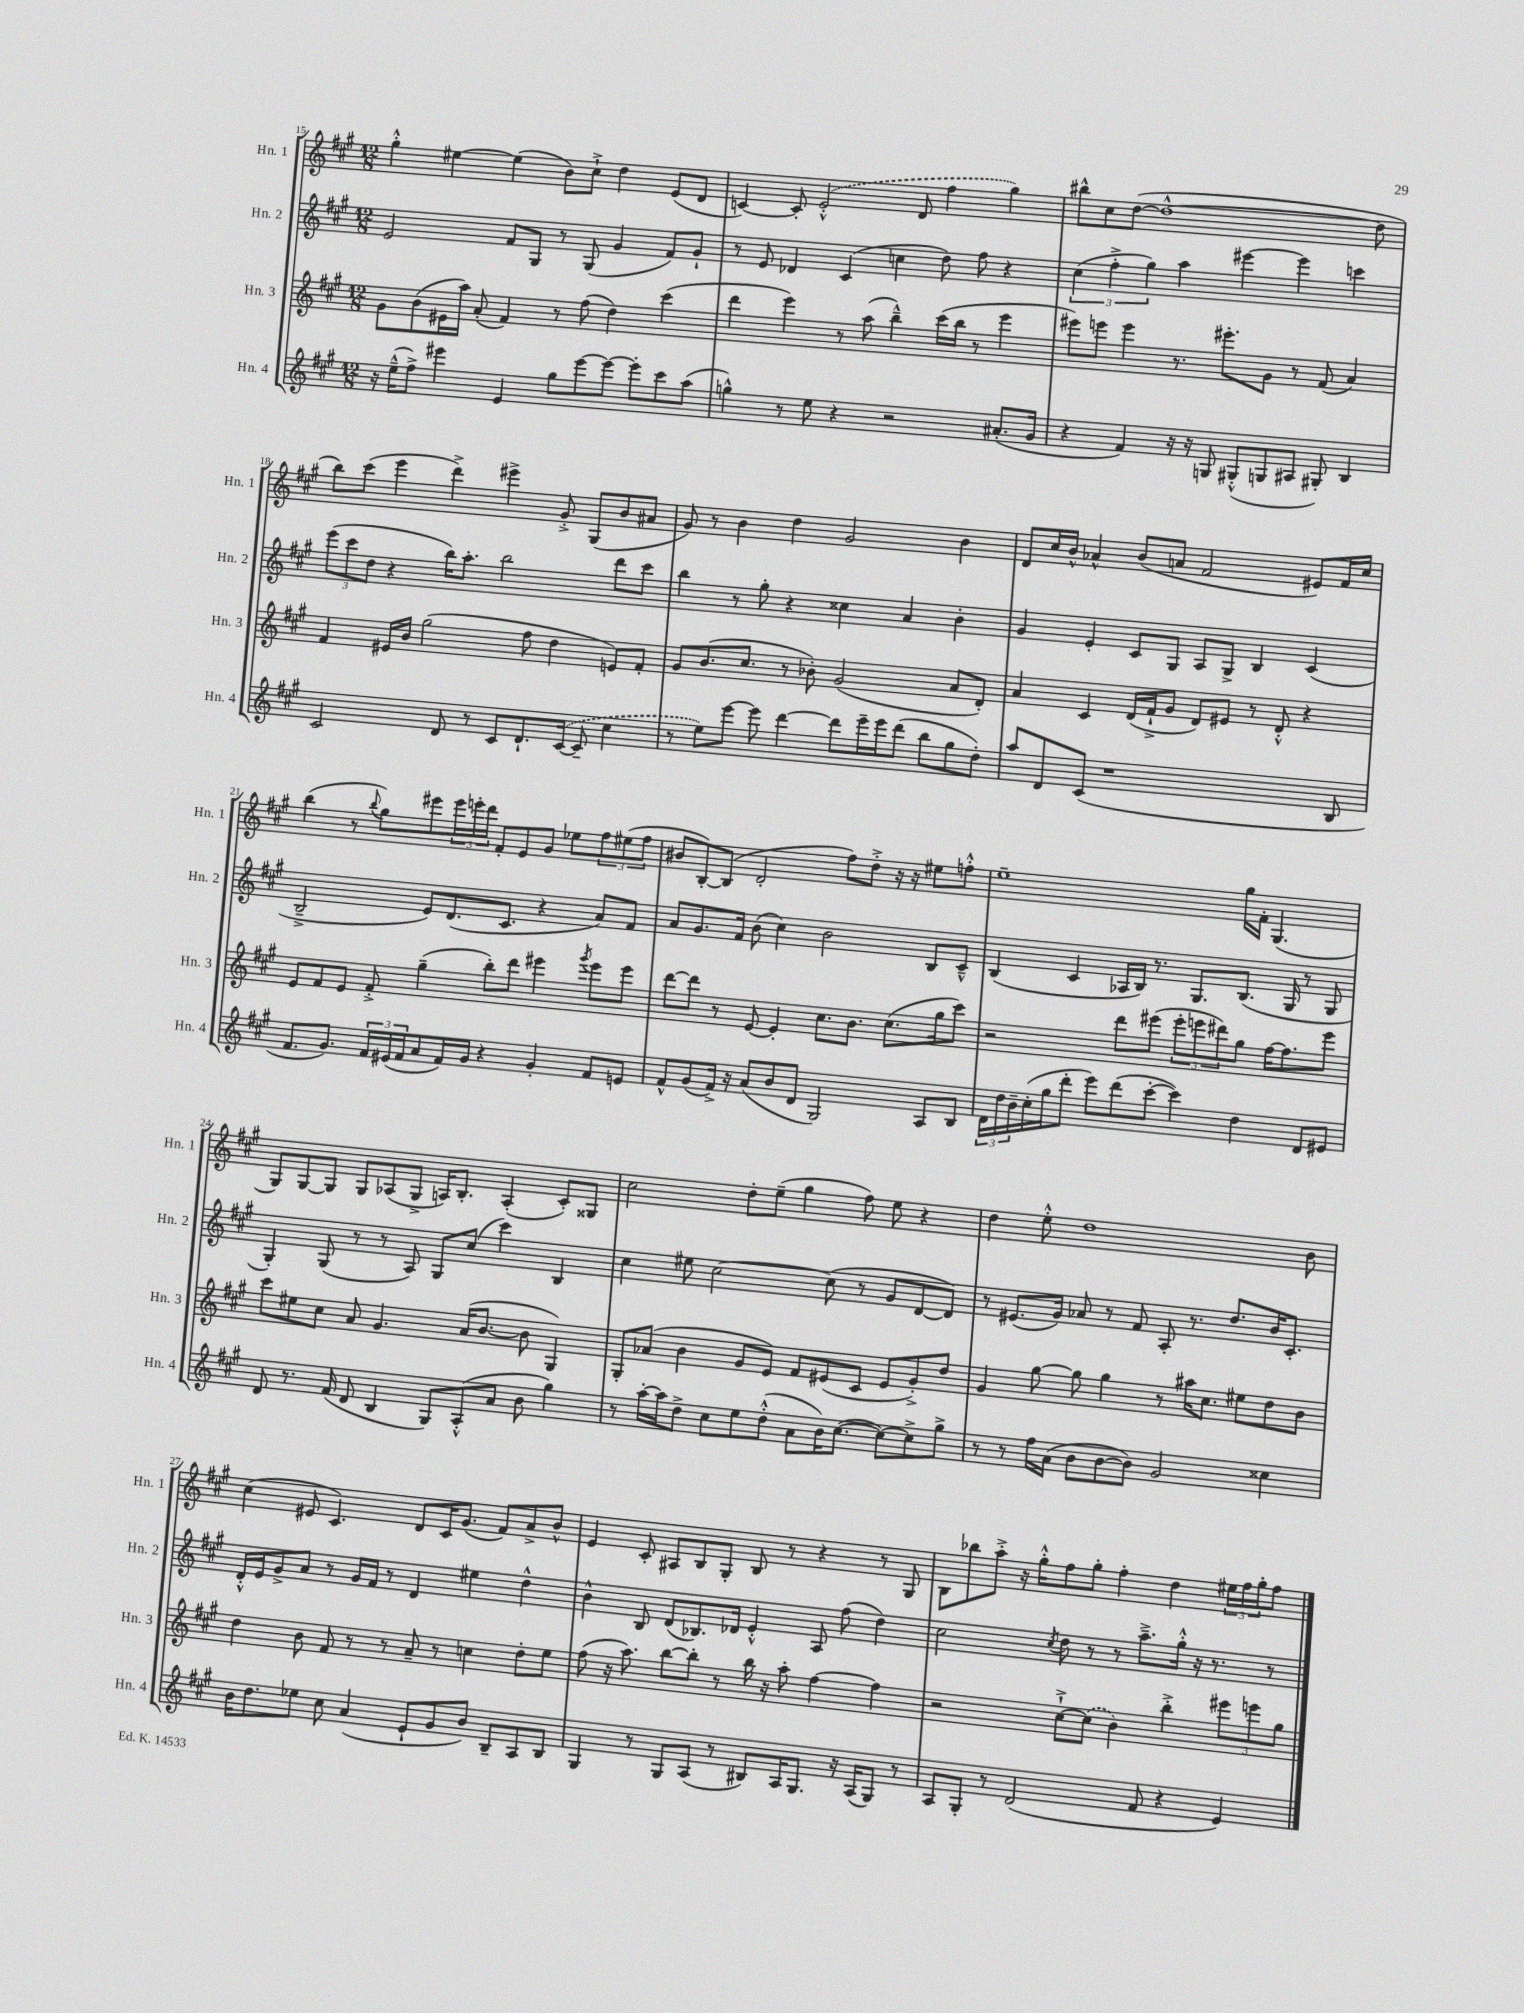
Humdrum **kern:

**kern	**kern	**kern	**kern
*staff4	*staff3	*staff2	*staff1
*clefG2	*clefG2	*clefG2	*clefG2
*k[f#c#g#]	*k[f#c#g#]	*k[f#c#g#]	*k[f#c#g#]
*M12/8	*M12/8	*M12/8	*M12/8
16r	8g#\L	2e/	4gg#'^^\
(16ee~^^\LK	.	.	.
8ff#^\J)	(8b\	.	.
4eee#\	16e#\L	.	[4ee#\
.	16aa\JJ)	.	.
.	(8a'/	.	.
4e/	4f#/)	8f#/L	(4ee#\]
.	.	8G#/J	.
8gg#\L	8r	8r	8b\L)
[8eee#\	(8ff#\	(8G#/	8cc#`^\J
8eee#\_J	4dd\)	4g#/	4dd\
8eee#'\]L	.	.	.
8ccc#\	(4ccc#\	8f#/L)	(8e/L
(8aa\J	.	8g#`/J	8d/J
=	=	=	=
4gg^^\)	4ddd\	8r	[4c/)
.	.	8e/	.
8r	4eee\)	4d-/	8c'/]
8ee\	.	.	(2e'^^/
4r	8r	(4c#/	.
.	(8aa\	.	.
2r	4bb~^^\)	4cc\	.
.	.	.	8d/
.	(16ccc#\LL	8dd\)	4ff#\
.	16bb\JJ	.	.
.	8r	8ff#\	.
(8.a#'/L	4eee\	4r	4gg#\)
16g#/Jk	.	.	.
=	=	=	=
4r	8eee#\L)	(6cc#\	8bb#^^\L
.	8eee\J	.	8cc#\
.	.	6ff#'^\	.
4f#/)	4eee\	.	([8dd\J
.	.	6gg#\)	.
.	.	.	1dd^^_
16r	8.r	4aa\	.
16r	.	.	.
8G/	.	.	.
.	8.eee#'\L	.	.
(8G#'^^/L	.	[4eee#\	.
8G/	8g#\J	.	.
8A#/J	8r	4eee#\]	.
8G#'/)	(8f#/	.	.
4B/	4a/)	4ccc\	.
.	.	.	8dd\]
=	=	=	=
2c#/	4f#/	(12eee\L	8bb\L)
.	.	12ccc#\	.
.	.	.	(8ccc#\J
.	.	12dd\J	.
.	16e#/LL	4r	4eee\
.	16b/JJ	.	.
.	(2gg#\	.	.
8d/	.	16bb\LK)	4ddd^\)
.	.	8.aa'\J	.
8r	.	.	.
8c#/L	.	2bb\	4eee#^\
8.d`/	8ff#\	.	.
.	4dd\	.	8g#'^/
([16c#/Jk	.	.	.
8c#~/]	.	.	(8G#/L
4cc#\	8e/L)	8ddd\L	8b/
.	8f#'/J	8ccc#\J	8a#/J
=	=	=	=
8r	8g#/L	4bb\	8g#/)
8ee\L)	(8.b/	.	8r
[8eee\J	.	8r	4b\
.	8.cc#/J	.	.
8eee\]	.	8gg#'\	.
[4ddd\	8r	4r	4dd\
.	8b-'\)	.	.
8ddd\]L	(2g#/	4cc##\	2g#/
16eee~\L	.	.	.
16eee\J	.	.	.
(8ddd\J	.	4a/	.
8bb\L	.	.	.
8gg#\	8a/L	4b'\	4b\
8dd'\J)	8d'/J)	.	.
=	=	=	=
8aa/L	4a/	4g#/	8d/L
8d/	.	.	16cc#/L
.	.	.	16b^^/JJ
(8c#/J	4c#/	4e'/	4a-^^/
1r	.	.	.
.	(16d/LL	8c#/L	(8b/L
.	16f#`^/J	.	.
.	8g#/J	8G#/J	8a/J
.	8d/L)	8A/L	2f#/
.	8e#/J	8G#^/J	.
.	8r	4B/	.
.	8d'^^/	.	.
.	4r	(4c#/	8e#/L)
8B/	.	.	16f#/L
.	.	.	16cc#/JJ
=	=	=	=
8.f#/L	8e/L	2B~^/	(4bb\
.	8f#/	.	.
8.g#/J)	.	.	.
.	8e/J	.	8r
.	.	.	8qqbb/
24f#/LL	8f#'^/	.	8gg#\L)
(24e#/	.	.	.
24f#/J	.	.	.
8a/	(4gg#~\	8e/L)	8eee#\
16f#/L)	.	(8.d/	24eee#\L
.	.	.	24eee'\
16g#/JJ	.	.	.
.	.	.	24ddd\JJ
4r	8bb'\L)	.	8f#'/L
.	.	8.c#/J	.
.	8ddd\J	.	8e/
4g#'/	4eee#\	4r	8g#/J
.	.	.	8ee-\L
.	8qggg#/	.	.
8f#/L	8eee#\L	8a/L)	12ff#\
.	.	.	(12ee#\
8e/J	8eee#\J	8f#/J	.
.	.	.	12ff#\J
=	=	=	=
8f#^^/L	[8ddd\L	8a/L	8b#/L
(8g#/	8ddd\]J	8.g#/	[8B'/)
16f#^/Jk)	8r	.	(8B/]J
16r	.	16f#/Jk	.
(8a/L	[8e/	(8b\	2d'/
8b/	4e'/]	4cc#\)	.
8d/J	.	.	.
2G#/)	8.cc#\L	2b\	.
.	.	.	8ff#\L)
.	8.b\J	.	.
.	.	.	8dd'^\J
.	(8.cc#\L	.	16r
.	.	.	16r
8A/L	.	8B/L	8ee#\L
.	16gg#\k	.	.
8B/J	8ccc#\J)	8c#~^^/J	8ff'^^\J
=	=	=	=
24d\LL	2r	(4B/	1ee~
24dd\	.	.	.
24b~\	.	.	.
(16cc#'\	.	.	.
16gg#\J	.	.	.
8ddd'\J	.	4c#/	.
8eee\L)	.	.	.
(8ddd\	8ddd\L	16A-/LL	.
.	.	16B/JJ)	.
[8ccc#'\J	(8eee#\J	8.r	.
4ccc#\])	12eee#'\L	.	.
.	.	8.G#/L	.
.	12eee\	.	.
.	12ddd#\)	.	.
4dd\	8gg#\J	(8.B/J	16gg#\LL
.	.	.	16f#'\JJ
.	[16ff#\LK	.	(4.G#/
.	8.ff#\]	16G#/	.
8d/L	.	8r	.
8e#/J	8eee\J	8G#/	.
=	=	=	=
8d/	8ccc#\L	4G#'/)	8G#/L)
8.r	8ee#\	.	[8G#/
.	8cc#\J	(8G#/	8G#/]J
(16f#/	.	.	.
8d/	8a/	8r	8G#/L
4B/	4.g#/	8r	(8A-/
.	.	8A/)	8G#^/J
8G#/L)	.	8G#/L	16A/LK)
.	.	.	8.B'/J
(8A'^^/	(16a/LK	(8cc#/J	.
.	[8.b/J	.	.
8a/J	.	4ccc#\)	(4A'/
8b\	8b\]	.	.
4gg#\)	4G#/)	4B/	8c#'/L)
.	.	.	8G##/J
=	=	=	=
8r	8G#'/L	4cc#\	2cc#\
[16aa'\LL	(8a-/J	.	.
16aa\]J	.	.	.
8dd^\J	4b\	8ee#\	.
8cc#\L	.	[2cc#\	.
8ee\	8g#/L	.	8dd'\L
(8dd'^^\J	8e/J)	.	(8ee~\J
8a\L	8f#/L	.	4gg#\
16b\K)	(8e#/	(8cc#\]	.
([8.cc#\J	.	.	.
.	8c#/J	8r	8ff#\)
8cc#\_L)	8e#/L	8g#/L	8ee\
8cc#^\]	8g#'^/)	[8d/	4r
8gg#^\J	8dd/J	8d/]J)	.
=	=	=	=
8r	4g#/	8r	4dd\
8r	.	(8.e#/L	.
16ff#\LL	[8gg#\	.	8ee'^^\
(16a\JJ	.	16g#/Jk)	.
8b\L	8gg#\]	8a-/	1dd
[8b\	4gg#\	8r	.
8b\]J)	.	8f#/	.
2g#/	8r	8A'/	.
.	16aa#\LK	8.r	.
.	8.cc#\J	.	.
.	.	8.dd/L	.
.	8ee#\L	.	.
4cc##\	8dd\	16b/K	.
.	.	8.c#'/J	.
.	8b\J	.	8b\
=	=	=	=
16b\LK	4dd\	16d'^^/LL	(4cc#\
8.dd\	.	16e/J	.
.	.	8g#^/	.
8ee-\J	8b\	8a/J	8e#/
8cc#\	8f#/	8r	4.c#/)
(4a/	8r	16g#/LL	.
.	.	16f#/JJ	.
.	8r	8r	.
8e`/L	8a~/	4d/	8d/L
8g#/	8r	.	16c#/K
.	.	.	(8.g#/J
8b/J)	4cc\	4ee#\	.
8B~/L	.	.	8f#/L)
8A/	8dd'\L	4dd^^\	8a^/
8B/J	8ee\J	.	8b^^/J
=	=	=	=
4G#/	(8ff#\	4b^^\	4e/
.	16r	.	.
.	8.aa\)	.	.
8r	.	8B/	8c#'/
8G#/L	[8bb\L	(8d/L	8A#/L
(8A/J	8bb'\]J	8.B-/)	8B/
8r	8r	.	8G#'/J
.	.	16d-/Jk	.
8B#/L)	16bb\	4e'^^/	8B/
.	16r	.	.
16A/K	8aa'\	.	8r
8.G#/J	.	.	.
.	[4ff#\	8A/	4r
16r	.	(8ff#\	.
(16A/LK	.	.	.
8G#/J)	4ff#\]	4dd\)	8r
8r	.	.	8G#/
=	=	=	=
8A/L	2r	2cc#\	8B\L
8G#'/J	.	.	8bb-\
8r	.	.	8aa'^\J
(2d/	.	.	16r
.	.	.	16gg#'^^\LK
.	.	8qcc#/	.
.	[8cc#`^\L	8dd\	8ff#\
.	(8cc#\]J	8r	8gg#'\J
.	4b\)	8r	4ff#'\
8f#/	.	8.aa~^\L	.
4r	4bb'^\	.	4dd\
.	.	16gg#'^^\Jk	.
.	.	16r	.
.	.	8.r	.
4e/)	12eee#\L	.	24ee#\LL
.	.	.	24ff#\
.	12eee\	.	24gg#'\J
.	.	8r	8ff#\J
.	12gg#\J	.	.
==	==	==	==
*-	*-	*-	*-
